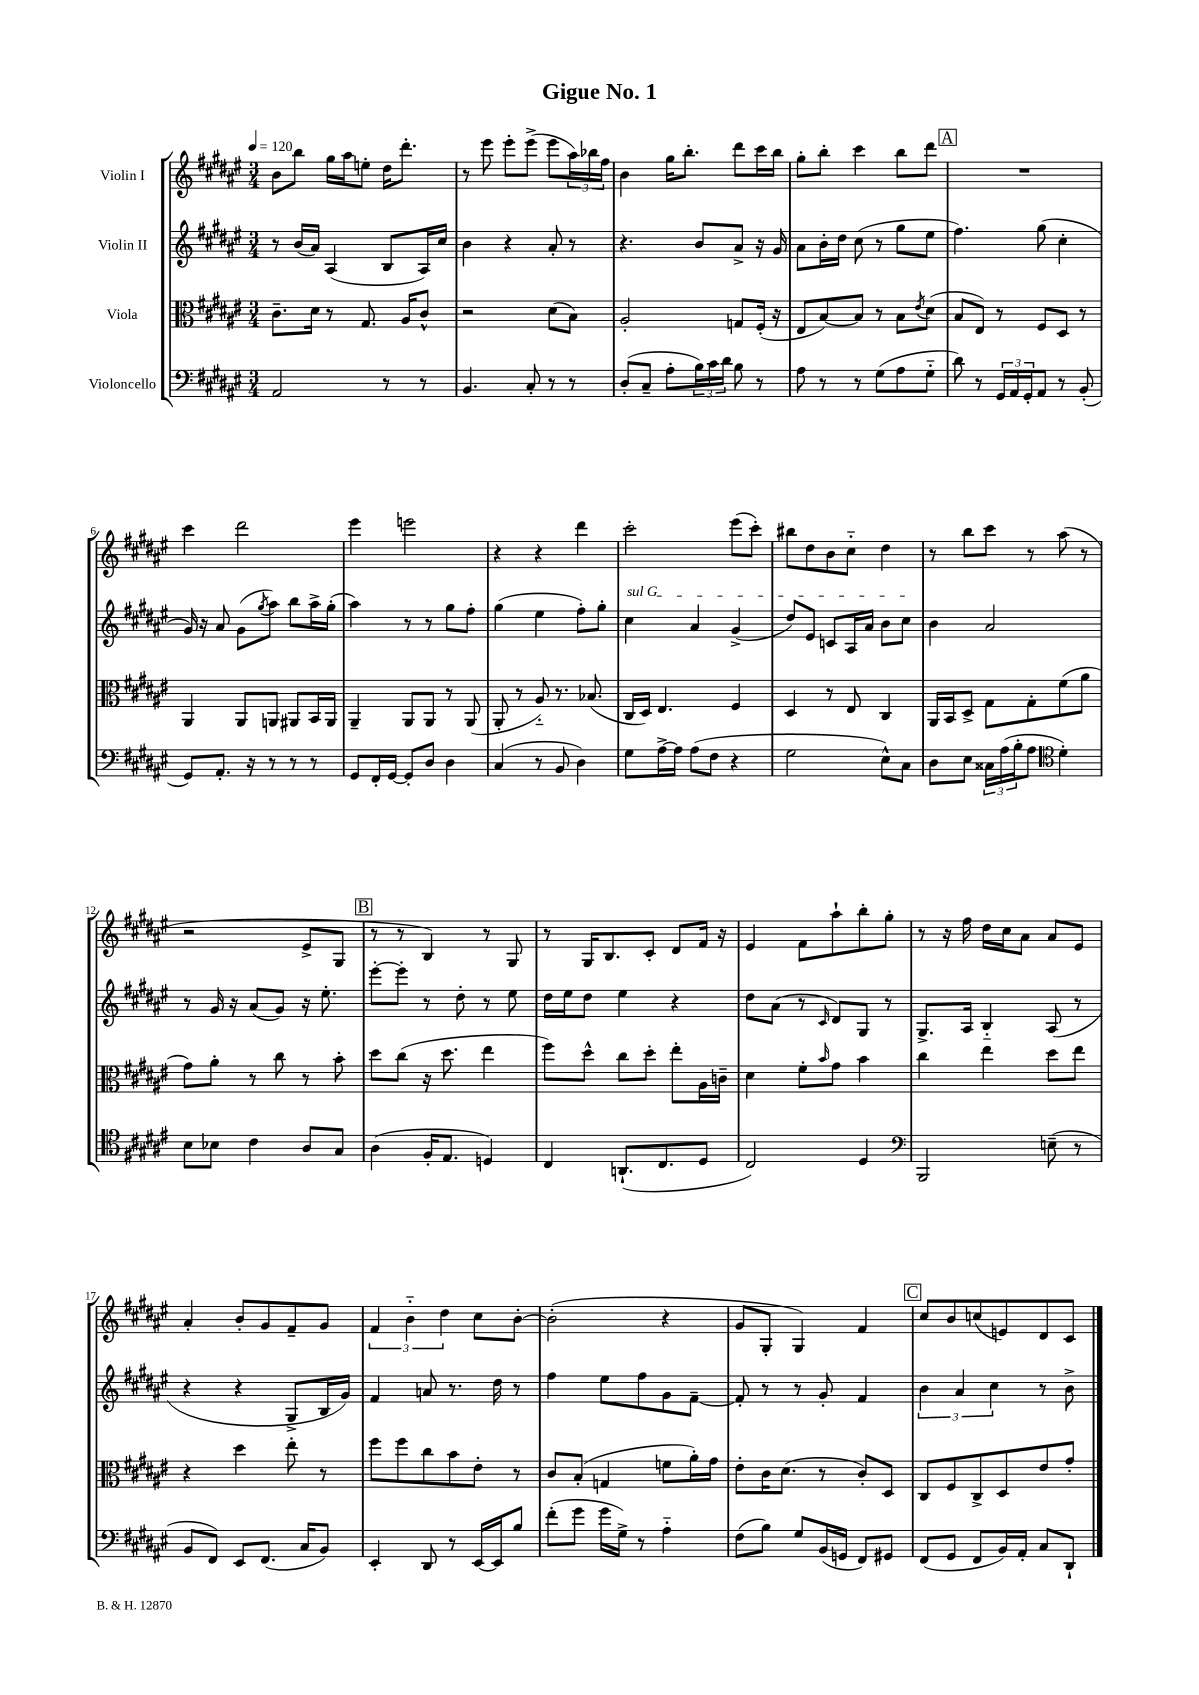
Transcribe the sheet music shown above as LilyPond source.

\header { title = "Gigue No. 1" }
<<
\new StaffGroup <<
\new Staff = "s0" \with { instrumentName = "Violin I" } {
    \clef treble \key fis \major \numericTimeSignature \time 3/4 \tempo 4 = 120
    b'8 b''8 gis''16 ais''16 e''8-. dis''16 dis'''8.-. |
    r8 eis'''8 eis'''8-. eis'''8->( eis'''8 \tuplet 3/2 { ais''16) bes''16 fis''16 } |
    b'4 gis''16 b''8.-. dis'''8 cis'''16 b''16 |
    gis''8-. b''8-. cis'''4 b''8 dis'''8 |
    \mark \markup { \box "A" } R2. |
    cis'''4 dis'''2 |
    eis'''4 e'''2 |
    r4 r4 dis'''4 |
    cis'''2-. eis'''8( cis'''8-.) |
    bis''8 dis''8 b'8 cis''8-_ dis''4 |
    r8 b''8 cis'''8 r8 ais''8( r8 |
    r2 eis'8-> gis8 |
    \mark \markup { \box "B" } r8 r8 b4) r8 gis8 |
    r8 gis16 b8. cis'8-. dis'8 fis'16 r16 |
    eis'4 fis'8 ais''8-! b''8-. gis''8-. |
    r8 r16 fis''16 dis''16 cis''16 ais'8 ais'8 eis'8 |
    ais'4-. b'8-. gis'8 fis'8-- gis'8 |
    \tuplet 3/2 { fis'4 b'4-_ dis''4 } cis''8 b'8~-. |
    b'2-.( r4 |
    gis'8 gis8-. gis4) fis'4 |
    \mark \markup { \box "C" } cis''8 b'8 c''8( e'8) dis'8 cis'8 \bar "|." |
}
\new Staff = "s1" \with { instrumentName = "Violin II" } {
    \clef treble \key fis \major \numericTimeSignature \time 3/4
    r8 b'16( ais'16) ais4( b8 ais16) cis''16 |
    b'4 r4 ais'8-. r8 |
    r4. b'8 ais'8-> r16 gis'16 |
    ais'8 b'16-. dis''16 cis''8( r8 gis''8 eis''8 |
    \mark \markup { \box "A" } fis''4.) gis''8( cis''4-. |
    gis'16) r16 ais'8 gis'8( \acciaccatura { gis''8 } ais''8) b''8 ais''16-> gis''16-.( |
    ais''4) r8 r8 gis''8 fis''8-. |
    gis''4( eis''4 fis''8-.) gis''8-. |
    \once \override TextSpanner.bound-details.left.text = \markup { \italic "sul G" } cis''4\startTextSpan ais'4 gis'4->( |
    dis''8) eis'8 c'8 ais16 ais'16 b'8 cis''8\stopTextSpan |
    b'4 ais'2 |
    r8 gis'16 r16 ais'8( gis'8) r16 eis''8.-. |
    \mark \markup { \box "B" } eis'''8~-. eis'''8-. r8 dis''8-. r8 eis''8 |
    dis''16 eis''16 dis''8 eis''4 r4 |
    dis''8 ais'8( r8 \grace { cis'16 } dis'8) gis8 r8 |
    gis8.-> ais16 b4-_ ais8( r8 |
    r4 r4 gis8-> b16 gis'16) |
    fis'4 a'8 r8. dis''16 r8 |
    fis''4 eis''8 fis''8 gis'8 fis'8~-- |
    fis'8-. r8 r8 gis'8-. fis'4 |
    \mark \markup { \box "C" } \tuplet 3/2 { b'4 ais'4 cis''4 } r8 b'8-> \bar "|." |
}
\new Staff = "s2" \with { instrumentName = "Viola" } {
    \clef alto \key fis \major \numericTimeSignature \time 3/4
    cis'8.-- dis'16 r8 gis8. ais16 cis'8-^ |
    r2 dis'8( b8) |
    ais2-. g8 fis16-.( r16 |
    eis8 b8~) b8 r8 b8 \acciaccatura { eis'8 } dis'8( |
    \mark \markup { \box "A" } b8 eis8) r8 fis8 dis8 r8 |
    ais,4 ais,8 a,8 ais,8 b,16 ais,16 |
    ais,4-- ais,8 ais,8 r8 ais,8( |
    ais,8-. r8 ais8-_) r8. bes8.( |
    cis16 dis16) eis4. fis4 |
    dis4 r8 eis8 cis4 |
    ais,16 b,16 dis8-> gis8 gis8-. fis'8( ais'8 |
    gis'8) ais'8-. r8 cis''8 r8 b'8-. |
    \mark \markup { \box "B" } dis''8 cis''8( r16 dis''8. eis''4 |
    fis''8) dis''8-^ cis''8 dis''8-. eis''8-. ais16 c'16-- |
    dis'4 fis'8-. \grace { b'16 } gis'8 b'4 |
    cis''4 eis''4 dis''8 eis''8 |
    r4 dis''4 eis''8-. r8 |
    fis''8 fis''8 cis''8 b'8 eis'8-. r8 |
    cis'8 b8-.( g4 f'8 ais'16-.) gis'16 |
    eis'8-. cis'16 dis'8.( r8 cis'8-.) dis8 |
    \mark \markup { \box "C" } cis8 fis8 cis8-> dis8 eis'8 gis'8-. \bar "|." |
}
\new Staff = "s3" \with { instrumentName = "Violoncello" } {
    \clef bass \key fis \major \numericTimeSignature \time 3/4
    ais,2 r8 r8 |
    b,4. cis8-. r8 r8 |
    dis8-.( cis8-- ais8-. \tuplet 3/2 { b16) cis'16 dis'16 } b8 r8 |
    ais8 r8 r8 gis8( ais8 gis8-_ |
    \mark \markup { \box "A" } dis'8) r8 \tuplet 3/2 { gis,16 ais,16 gis,16-. } ais,8 r8 b,8-.( |
    gis,8) ais,8.-. r16 r8 r8 r8 |
    gis,8 fis,16-. gis,16~ gis,8-. dis8 dis4 |
    cis4( r8 b,8 dis4) |
    gis8 ais16~-> ais16 ais8( fis8 r4 |
    gis2 eis8-^) cis8 |
    dis8 eis8 \tuplet 3/2 { cisis16 ais16( b16-. } ais8 \clef tenor dis'4-.) |
    b8 bes8 cis'4 ais8 gis8 |
    \mark \markup { \box "B" } ais4( fis16-. eis8. d4) |
    cis4 a,8.-!( cis8. dis8 |
    cis2) dis4 |
    \clef bass b,,2 e8--( r8 |
    b,8 fis,8) eis,8 fis,8.( cis16 b,8) |
    eis,4-. dis,8 r8 eis,16~ eis,16 b8 |
    fis'8-.( gis'8 gis'16 gis16->) r8 ais4-_ |
    fis8( b8) gis8 b,16( g,16 fis,8) gis,8 |
    \mark \markup { \box "C" } fis,8( gis,8 fis,8 b,16) ais,16-. cis8 dis,8-! \bar "|." |
}
>>
>>
